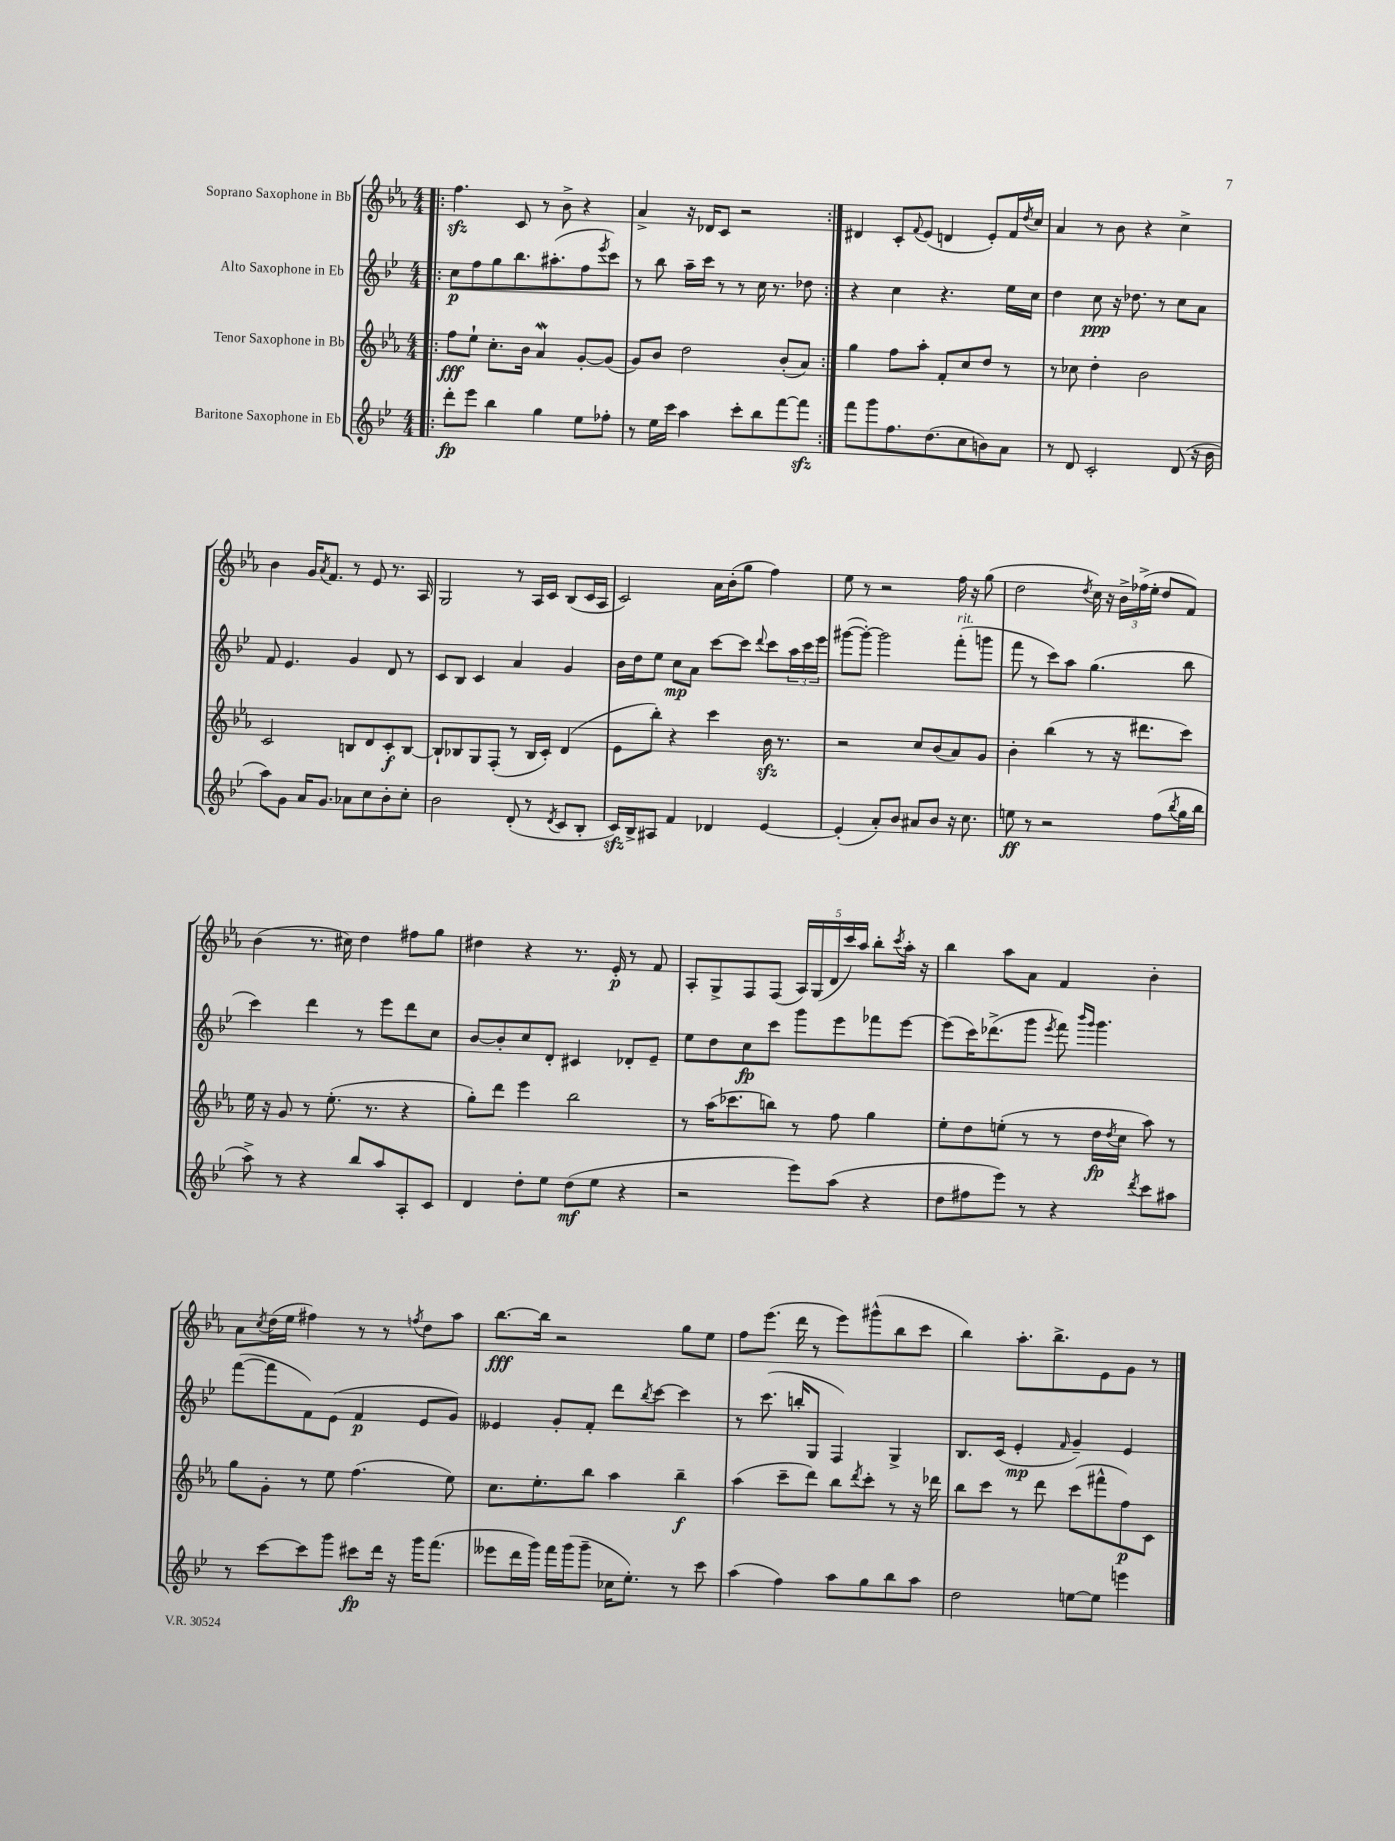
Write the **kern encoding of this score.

**kern	**dynam	**kern	**dynam	**kern	**dynam	**kern	**dynam
*part4	*part4	*part3	*part3	*part2	*part2	*part1	*part1
*staff4	*staff4	*staff3	*staff3	*staff2	*staff2	*staff1	*staff1
*I"Baritone Saxophone in Eb	*	*I"Tenor Saxophone in Bb	*	*I"Alto Saxophone in Eb	*	*I"Soprano Saxophone in Bb	*
*clefG2	*	*clefG2	*	*clefG2	*	*clefG2	*
*k[b-e-]	*	*k[b-e-a-]	*	*k[b-e-]	*	*k[b-e-a-]	*
*M4/4	*	*M4/4	*	*M4/4	*	*M4/4	*
=1!|:	=1!|:	=1!|:	=1!|:	=1!|:	=1!|:	=1!|:	=1!|:
8ddd'\L	fp	8ff\L	fff	8cc\L	p	4.ffzz\	.
8eee-\J	.	8ee-`\J	.	8ff\	.	.	.
4bb-\	.	8.cc'\L	.	8gg\	.	.	.
.	.	.	.	8.bb-\	.	8c/	.
.	.	16b-\Jk	.	.	.	.	.
4gg\	.	4a-w/	.	.	.	8r	.
.	.	.	.	(8.aa#X'\	.	.	.
.	.	.	.	.	.	8b-^\	.
8ee-\L	.	[8g'/L	.	8ff\	.	4r	.
.	.	.	.	8qeee-/	.	.	.
8ff-X'\J	.	(8g/J]	.	8ccc\J)	.	.	.
=2	=2	=2	=2	=2	=2	=2	=2
8r	.	8g/L)	.	8r	.	4a-^/	.
16ee-\LL	.	8b-/J	.	8bb-\	.	.	.
16ccc\JJ	.	.	.	.	.	.	.
4aa\	.	2dd\	.	16aa~\LL	.	16r	.
.	.	.	.	16ccc\JJ	.	16d-X/KL	.
.	.	.	.	8r	.	8c/J	.
8ccc'\L	.	.	.	8r	.	2r	.
8bb-\	.	.	.	16cc\	.	.	.
.	.	.	.	8.r	.	.	.
[8fff\	.	(8b-'/L	.	.	.	.	.
8fffzz\J]	.	8a-/J)	.	8dd-X\	.	.	.
=3:|!	=3:|!	=3:|!	=3:|!	=3:|!	=3:|!	=3:|!	=3:|!
8fff\L	.	4gg\	.	4r	.	4d#X/	.
8ggg\	.	.	.	.	.	.	.
8.ff\	.	8ff\L	.	4cc\	.	8c'/L	.
.	.	.	.	.	.	8qqf/	.
.	.	8aa-'\J	.	.	.	(8e-/J	.
(8.dd\	.	.	.	.	.	.	.
.	.	8f'/L	.	4.r	.	4dn/	.
8cc\	.	8cc/	.	.	.	.	.
8bn\)	.	8dd/J	.	.	.	8e-'/L)	.
8a\J	.	8r	.	16ee-\LL	.	16f/L	.
.	.	.	.	.	.	8qdd/	.
.	.	.	.	16cc\JJ	.	16cc/JJ	.
=4	=4	=4	=4	=4	=4	=4	=4
8r	.	8r	.	4dd\	.	4a-/	.
8d/	.	8cc-X\	.	.	.	.	.
2c'/	.	4dd'\	.	8cc\	ppp	8r	.
.	.	.	.	16r	.	8b-\	.
.	.	.	.	8.dd-X\	.	.	.
.	.	2b-\	.	.	.	4r	.
.	.	.	.	8r	.	.	.
(8d/	.	.	.	8cc\L	.	4cc^\	.
16r	.	.	.	8a\J	.	.	.
16b-\	.	.	.	.	.	.	.
!!LO:LB:g=z
=5	=5	=5	=5	=5	=5	=5	=5
8aa\L)	.	2c/	.	8f/	.	4b-\	.
8g\J	.	.	.	4.e-/	.	.	.
16a/KL	.	.	.	.	.	16g/KL	.
.	.	.	.	.	.	8qa-/	.
8.g/J	.	.	.	.	.	8.f/J	.
8a-X\L	.	8Bn/L	.	4g/	.	8r	.
8cc\	.	8d/	.	.	.	8e-/	.
8b-'\	.	8c'/	f	8d/	.	8.r	.
8cc'\J	.	[8B/J	.	8r	.	.	.
.	.	.	.	.	.	16A-/	.
=6	=6	=6	=6	=6	=6	=6	=6
2b-\	.	8B`/L]	.	8c/L	.	2G/	.
.	.	8B-X/	.	8B-/J	.	.	.
.	.	8G/	.	4c/	.	.	.
.	.	(8F'/J	.	.	.	.	.
(8d'/	.	8r	.	4a/	.	8r	.
8r	.	16B-/LL	.	.	.	16A-/LL	.
.	.	16c'/JJ)	.	.	.	16c/JJ	.
8qd/	.	.	.	.	.	.	.
8c/L	.	(4d/	.	4g/	.	(8B-/L	.
8B-'/J	.	.	.	.	.	16c/L	.
.	.	.	.	.	.	16A-/JJ	.
=7	=7	=7	=7	=7	=7	=7	=7
16czz/LL)	.	8e-\L	.	16b-\LL	.	2c/)	.
16B-^/J	.	.	.	16dd\J	.	.	.
8A#X/J	.	8bb-'\J)	.	8ee-\J	.	.	.
4f/	.	4r	.	8cc\L	mp	.	.
.	.	.	.	8a\J	.	.	.
4d-X/	.	4ccc\	.	[8ccc\L	.	16a-\LL	.
.	.	.	.	.	.	(16b-'\J	.
.	.	.	.	8ccc\J]	.	8gg\J	.
.	.	.	.	8qqddd/	.	.	.
[4e-/	.	16b-zz\	.	8ccc\L	.	4ff\)	.
.	.	8.r	.	.	.	.	.
.	.	.	.	24aa\L	.	.	.
.	.	.	.	24ccc\	.	.	.
.	.	.	.	24eee-\JJ	.	.	.
=8	=8	=8	=8	=8	=8	=8	=8
(4e-'/]	.	2r	.	([8ggg#X\L	.	8ee-\	.
.	.	.	.	8ggg#'\J_)	.	8r	.
8a'/L)	.	.	.	2ggg#\]	.	2r	.
8b-/J	.	.	.	.	.	.	.
8a#X/L	.	8cc/L	.	.	.	.	.
8b-/J	.	(8b-/	.	.	.	.	.
!	!	!	!	!LO:TX:a:i:t=rit.	!	!	!
16r	.	8a-/)	.	(8fff'\L	.	16ff\	.
8.cc\	.	.	.	.	.	16r	.
.	.	8g/J	.	8gggn\J	.	(8gg\	.
=9	=9	=9	=9	=9	=9	=9	=9
8een\	ff	4b-'\	.	8fff\	.	2dd\	.
8r	.	.	.	8r	.	.	.
2r	.	(4bb-\	.	8ccc\L)	.	.	.
.	.	.	.	8aa\J	.	.	.
.	.	.	.	.	.	8qdd/	.
.	.	8r	.	(4.gg\	.	16cc\)	.
.	.	.	.	.	.	16r	.
.	.	16r	.	.	.	24b-^\LL	.
.	.	.	.	.	.	(24ff-X^\	.
.	.	8.ddd#X\L	.	.	.	.	.
.	.	.	.	.	.	24ee-'\JJ	.
(8ff\L	.	.	.	.	.	8dd/L	.
8qbb-/	.	.	.	.	.	.	.
16gg\L	.	8ccc\J)	.	8bb-\	.	8f/J)	.
16bb-\JJ	.	.	.	.	.	.	.
!!LO:LB:g=z
=10	=10	=10	=10	=10	=10	=10	=10
8aa^\)	.	16ee-\	.	4ccc\)	.	(4b-\	.
.	.	16r	.	.	.	.	.
8r	.	8g/	.	.	.	.	.
4r	.	8r	.	4ddd\	.	8.r	.
.	.	(8.ee-'\	.	.	.	.	.
.	.	.	.	.	.	16cc#X\)	.
8bb-/L	.	.	.	8r	.	4dd\	.
.	.	8.r	.	.	.	.	.
8aa/	.	.	.	8eee-\L	.	.	.
8A'/	.	4r	.	8ddd\	.	8ff#X\L	.
8c/J	.	.	.	8cc\J	.	8gg\J	.
=11	=11	=11	=11	=11	=11	=11	=11
4d/	.	8gg'\L)	.	[8b-/L	.	4dd#X\	.
.	.	8ddd\J	.	8b-'/]	.	.	.
8dd'\L	.	4eee-\	.	8cc/	.	4r	.
8ee-\J	.	.	.	8d'/J	.	.	.
(8dd\L	mf	2bb-\	.	4c#X/	.	8.r	.
8ee-\J	.	.	.	.	.	.	.
.	.	.	.	.	.	16e-'/	p
4r	.	.	.	8d-X'/L	.	8r	.
.	.	.	.	8e-~/J	.	8f/	.
=12	=12	=12	=12	=12	=12	=12	=12
2r	.	8r	.	8ee-\L	.	8A-'/L	.
.	.	(16aa-\KL	.	8dd\	.	8G^/	.
.	.	8.ccc-X\	.	.	.	.	.
.	.	.	.	8cc\	fp	8F/	.
.	.	8bbn\J)	.	8ccc\J	.	(8F/J	.
8eee-\L)	.	8r	.	8ggg\L	.	20A-/LL)	.
.	.	.	.	.	.	(20G/	.
.	.	.	.	.	.	20d/	.
(8aa\J	.	8ff\	.	8eee-\	.	.	.
.	.	.	.	.	.	20ccc/)	.
.	.	.	.	.	.	20aa-/JJ	.
4r	.	4gg\	.	8fff-X\	.	8bb-'\L	.
.	.	.	.	.	.	8qccc/	.
.	.	.	.	[8eee-\J	.	16aa-'\Jk	.
.	.	.	.	.	.	16r	.
=13	=13	=13	=13	=13	=13	=13	=13
8dd\L	.	8ee-'\L	.	(8eee-\L]	.	4bb-\	.
8ff#X\	.	8dd\	.	16ccc\K)	.	.	.
.	.	.	.	(8.ddd-X^\	.	.	.
8eee-\J)	.	(8een'\J	.	.	.	8aa-\L	.
8r	.	8r	.	8ggg\J	.	8a-\J	.
.	.	.	.	8qeee-/	.	.	.
4r	.	8r	.	8fff\)	.	4f/	.
.	.	.	.	16qqbbb-/LL	.	.	.
.	.	.	.	16qqggg/JJ	.	.	.
.	.	16dd\LL	fp	4.ggg\	.	.	.
.	.	8qdd/	.	.	.	.	.
.	.	16cc\JJ	.	.	.	.	.
8qddd/	.	.	.	.	.	.	.
8ccc\L	.	8aa-\)	.	.	.	4b-'\	.
8aa#X\J	.	8r	.	.	.	.	.
!!LO:LB:g=z
=14	=14	=14	=14	=14	=14	=14	=14
8r	.	8gg\L	.	([8fff\L	.	8a-\L	.
.	.	.	.	.	.	8qcc/	.
[8ccc\L	.	8g'\J	.	8fff\]	.	(16dd\L	.
.	.	.	.	.	.	16ee-\JJ	.
8ccc\]	.	8r	.	8f\)	.	4ff#X\)	.
8ggg\J	.	8ee-\	.	(8e-\J	.	.	.
8ccc#X\L	fp	(4.ff\	.	4f/	p	8r	.
16ddd\Jk	.	.	.	.	.	8r	.
16r	.	.	.	.	.	.	.
.	.	.	.	.	.	8qffn/	.
16ggg\KL	.	.	.	8e-/L	.	8dd\L	.
(8.fff\J	.	.	.	.	.	.	.
.	.	8ee-\)	.	8g/J)	.	8aa-\J	.
=15	=15	=15	=15	=15	=15	=15	=15
8eee--X\L	.	8.cc\L	.	4e--X/	.	[8.bb-\L	fff
16ddd\L	.	.	.	.	.	.	.
16ggg\JJ)	.	8.ee-'\	.	.	.	16bb-\Jk]	.
16fff\LL	.	.	.	8g'/L	.	2r	.
(16ggg\J	.	.	.	.	.	.	.
8ggg~\J	.	8bb-\J	.	8f'/J	.	.	.
16cc-X\KL	.	4aa-\	.	8ddd\L	.	.	.
8.ee-'\J)	.	.	.	.	.	.	.
.	.	.	.	8qbb-/	.	.	.
.	.	.	.	[8ccc\J	.	.	.
8r	.	4bb-~\	f	4ccc\]	.	8gg\L	.
8ccc\	.	.	.	.	.	8ee-\J	.
=16	=16	=16	=16	=16	=16	=16	=16
(4aa\	.	(4aa-\	.	8r	.	8ff\L	.
.	.	.	.	(8.ccc\	.	(8.eee-\J	.
4ff\)	.	8ccc~\L	.	.	.	.	.
.	.	.	.	16bbn'/KL	.	16ddd\	.
.	.	8ddd\J)	.	8G/J	.	8r	.
8aa\L	.	8bb-\L	.	4F/)	.	8eee-\L)	.
.	.	8qddd/	.	.	.	.	.
8gg\	.	8ccc'\J	.	.	.	(8ggg#X^^\	.
8bb-\	.	8r	.	4G^/	.	8bb-\	.
8aa\J	.	16r	.	.	.	8ccc\J	.
.	.	16ddd-X\	.	.	.	.	.
=17	=17	=17	=17	=17	=17	=17	=17
2dd\	.	8bb-\L	.	8.B-/L	.	4bb-\)	.
.	.	8ccc\J	.	.	.	.	.
.	.	.	.	(16c/Jk	.	.	.
.	.	8r	.	4e-'/	mp	8.aa-'\L	.
.	.	8ddd\	.	.	.	.	.
.	.	.	.	.	.	8.bb-^\	.
.	.	.	.	16qqf/	.	.	.
[8een\L	.	(8ccc\L	.	4g~/)	.	.	.
8ee\J]	.	8fff#X^^\	.	.	.	8e-\	.
4eeen\	.	8ff\)	p	4e-/	.	8g\J	.
.	.	8c\J	.	.	.	8r	.
==	==	==	==	==	==	==	==
*-	*-	*-	*-	*-	*-	*-	*-
